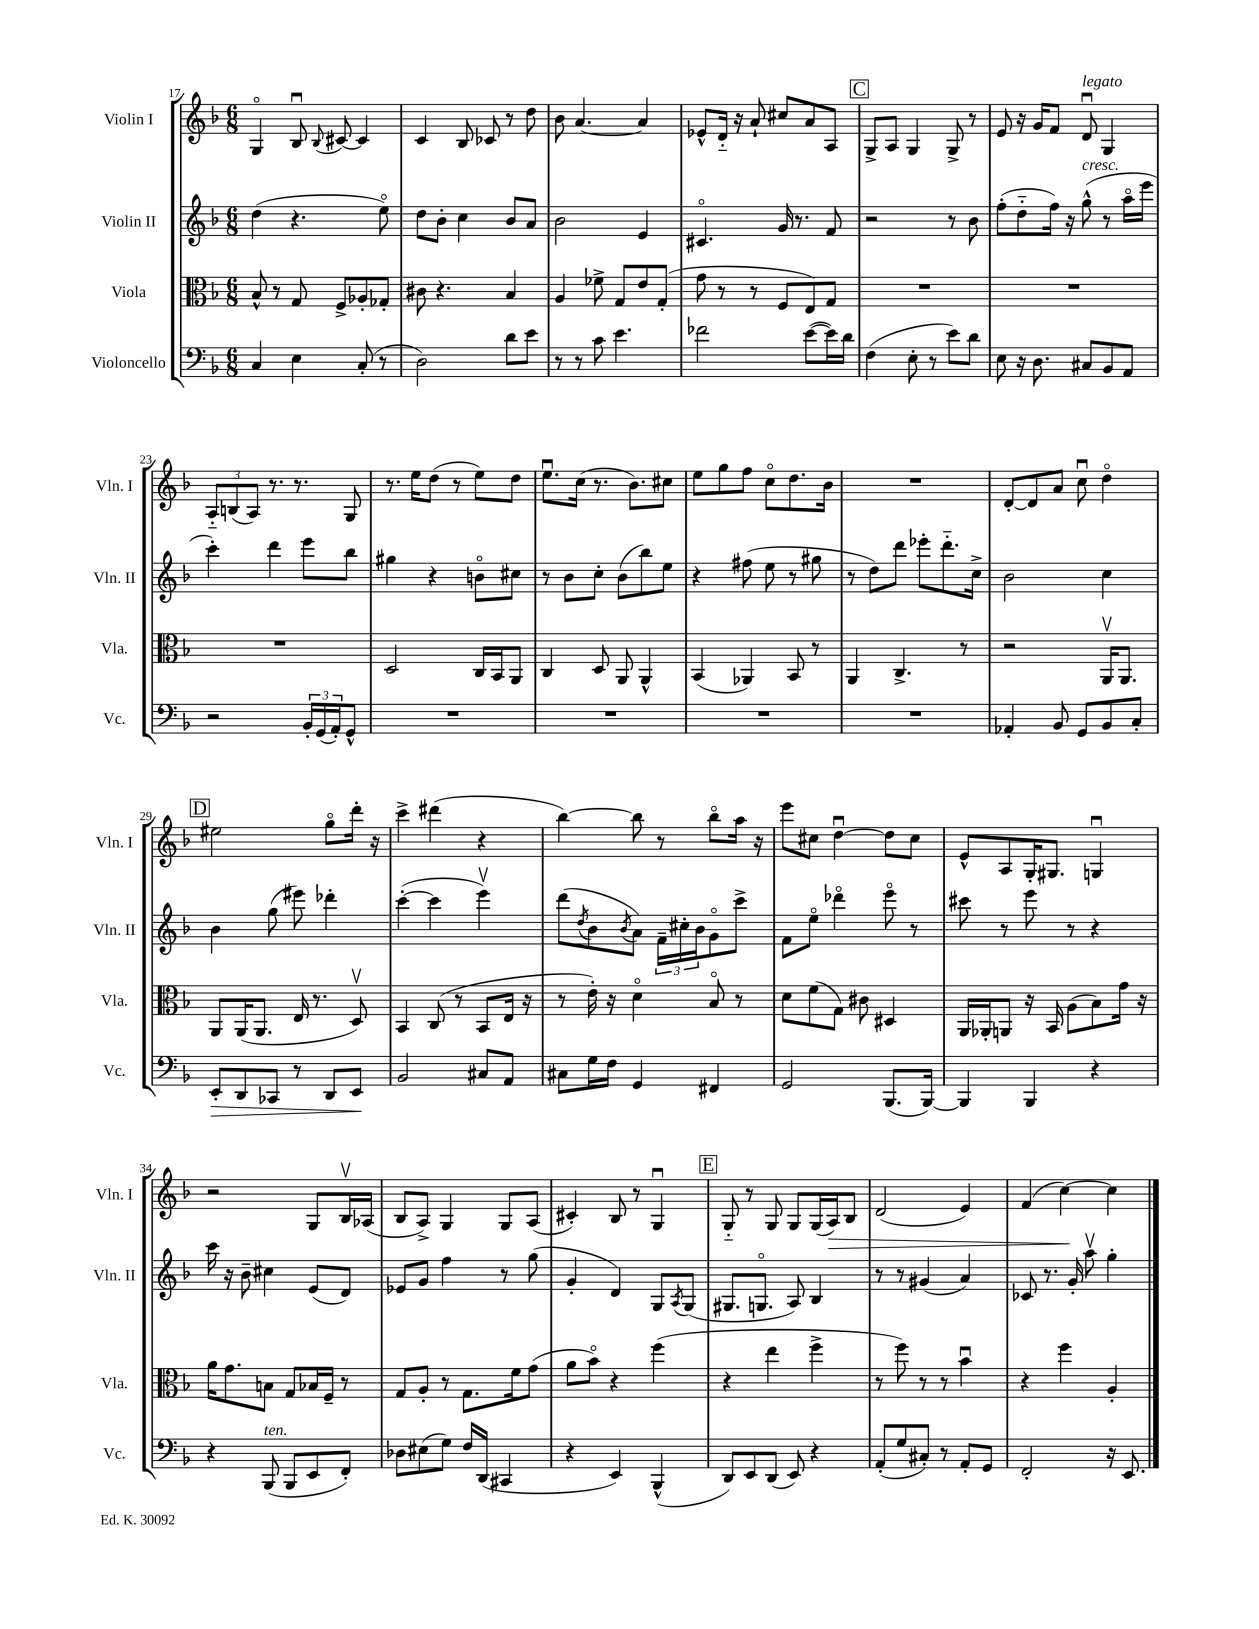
<<
\new StaffGroup <<
\new Staff = "s0" \with { instrumentName = "Violin I" shortInstrumentName = "Vln. I" } {
    \clef treble \key f \major \numericTimeSignature \time 6/8
    g4\flageolet bes8\downbow \appoggiatura { bes8 } cis'8~ cis'4 |
    c'4 bes8 ces'8 r8 d''8 |
    bes'8 a'4.~ a'4 |
    ees'8-^ d'16-_ r16 a'8-! cis''8 a'8 a8 |
    \mark \markup { \box "C" } g8-> a8 g4 g8-> r8 |
    e'8 r16 g'16 f'8 d'8\downbow^\markup { \italic "legato" } g4 |
    \tuplet 3/2 { a8-_ b8( a8) } r8. r8. g8 |
    r8. e''16 d''8( r8 e''8) d''8 |
    e''8.\downbow c''16( r8. bes'8.) cis''8 |
    e''8 g''8 f''8 c''8\flageolet d''8. bes'16 |
    R2. |
    d'8~-. d'8 a'8 c''8\downbow d''4\flageolet |
    \mark \markup { \box "D" } eis''2 g''8\flageolet d'''16-. r16 |
    c'''4-> dis'''4( r4 |
    bes''4~) bes''8 r8 bes''8\flageolet a''16 r16 |
    e'''8 cis''8 d''4~\downbow d''8 cis''8 |
    e'8-^ a8 g16-. gis8. g4\downbow |
    r2 g8 bes16\upbow aes16( |
    bes8 a8->) g4 g8 a8( |
    cis'4-.) bes8 r8 g4\downbow |
    \mark \markup { \box "E" } g8-_ r8 g8 g8 g16( a16\>) bes8 |
    d'2( e'4) |
    f'4( c''4~\!) c''4 \bar "|." |
}
\new Staff = "s1" \with { instrumentName = "Violin II" shortInstrumentName = "Vln. II" } {
    \clef treble \key f \major \numericTimeSignature \time 6/8
    d''4( r4. e''8\flageolet) |
    d''8 bes'8-. c''4 bes'8 a'8 |
    bes'2 e'4 |
    cis'4.\flageolet g'16 r8. f'8 |
    \mark \markup { \box "C" } r2 r8 bes'8 |
    f''8-.( d''8-_ f''16) r16 g''8-^^\markup { \italic "cresc." }( r8 a''16\flageolet e'''16 |
    c'''4-.) d'''4 e'''8 bes''8 |
    gis''4 r4 b'8\flageolet cis''8 |
    r8 bes'8 c''8-. bes'8( bes''8) e''8 |
    r4 fis''8( e''8 r8 gis''8 |
    r8 d''8) d'''8 ees'''8-. d'''8.-_ c''16-> |
    bes'2 c''4 |
    \mark \markup { \box "D" } bes'4 g''8( eis'''8) des'''4-. |
    c'''4~-.( c'''4 e'''4\upbow) |
    d'''8( \acciaccatura { d''8 } bes'8 \acciaccatura { bes'8 } a'8) \tuplet 3/2 { f'16-- cis''16-. bes'16 } g'8\flageolet c'''8-> |
    f'8 e''8\flageolet des'''4\flageolet e'''8\flageolet r8 |
    cis'''8 r8 e'''8 r8 r4 |
    c'''16 r16 bes'8-- cis''4 e'8( d'8) |
    ees'8 g'8 f''4 r8 g''8( |
    g'4-. d'4) g8 \acciaccatura { a8 } g8( |
    \mark \markup { \box "E" } gis8. g8.\flageolet a8) bes4 |
    r8 r8 gis'4( a'4) |
    ces'8 r8. g'16-. a''8\upbow g''4-. \bar "|." |
}
\new Staff = "s2" \with { instrumentName = "Viola" shortInstrumentName = "Vla." } {
    \clef alto \key f \major \numericTimeSignature \time 6/8
    bes8-^ r8 g8 f8-> aes8-. ges8-. |
    cis'8 r4. bes4 |
    a4 fes'8-> g8 e'8 g8-.( |
    g'8 r8 r8 f8 e8) g8 |
    \mark \markup { \box "C" } R2. |
    R2. |
    R2. |
    d2 c16 bes,16 a,8 |
    c4 d8 a,8 a,4-^ |
    bes,4( aes,4) bes,8 r8 |
    a,4 c4.-> r8 |
    r2 a,16\upbow a,8. |
    \mark \markup { \box "D" } a,8 a,16( a,8. e16 r8. d8\upbow) |
    bes,4 c8( r8 bes,8 e16 r16 |
    r8 e'16-.) r16 d'4\flageolet bes8\flageolet r8 |
    d'8 f'8( g8) cis'8 dis4 |
    a,16 aes,16-. a,8 r16 bes,16 a8( bes8) g'16 r16 |
    a'16 g'8. b8 g8 bes16 f16-- r8 |
    g8 a8-. r8 g8. f'16 g'8( |
    a'8 bes'8\flageolet) r4 f''4( |
    \mark \markup { \box "E" } r4 e''4 f''4-> |
    r8 f''8) r8 r8 bes'4\downbow |
    r4 f''4 a4-. \bar "|." |
}
\new Staff = "s3" \with { instrumentName = "Violoncello" shortInstrumentName = "Vc." } {
    \clef bass \key f \major \numericTimeSignature \time 6/8
    c4 e4 c8-.( r8 |
    d2) d'8 e'8 |
    r8 r8 c'8 e'4. |
    fes'2 e'8~( e'16) d'16 |
    \mark \markup { \box "C" } f4( e8-. r8 e'8) d'8 |
    e8 r16 d8. cis8 bes,8 a,8 |
    r2 \tuplet 3/2 { bes,16-. g,16( a,16-.) } g,8-^ |
    R2. |
    R2. |
    R2. |
    R2. |
    aes,4-. bes,8 g,8 bes,8 c8-. |
    \mark \markup { \box "D" } e,8-.\> d,8 ces,8 r8 d,8 e,8\! |
    bes,2 cis8 a,8 |
    cis8 g16 f16 g,4 fis,4 |
    g,2 bes,,8.( bes,,16~) |
    bes,,4 bes,,4 r4 |
    r4 bes,,8^\markup { \italic "ten." }( bes,,8 e,8 f,8-.) |
    des8 eis8( g8) f16 d,16( cis,4 |
    r4 e,4) bes,,4-^( |
    \mark \markup { \box "E" } d,8) e,8 d,8( e,8) r4 |
    a,8-.( g8 cis8-.) r8 a,8-. g,8 |
    f,2-. r16 e,8. \bar "|." |
}
>>
>>
\layout { \context { \Score currentBarNumber = #17 } }
